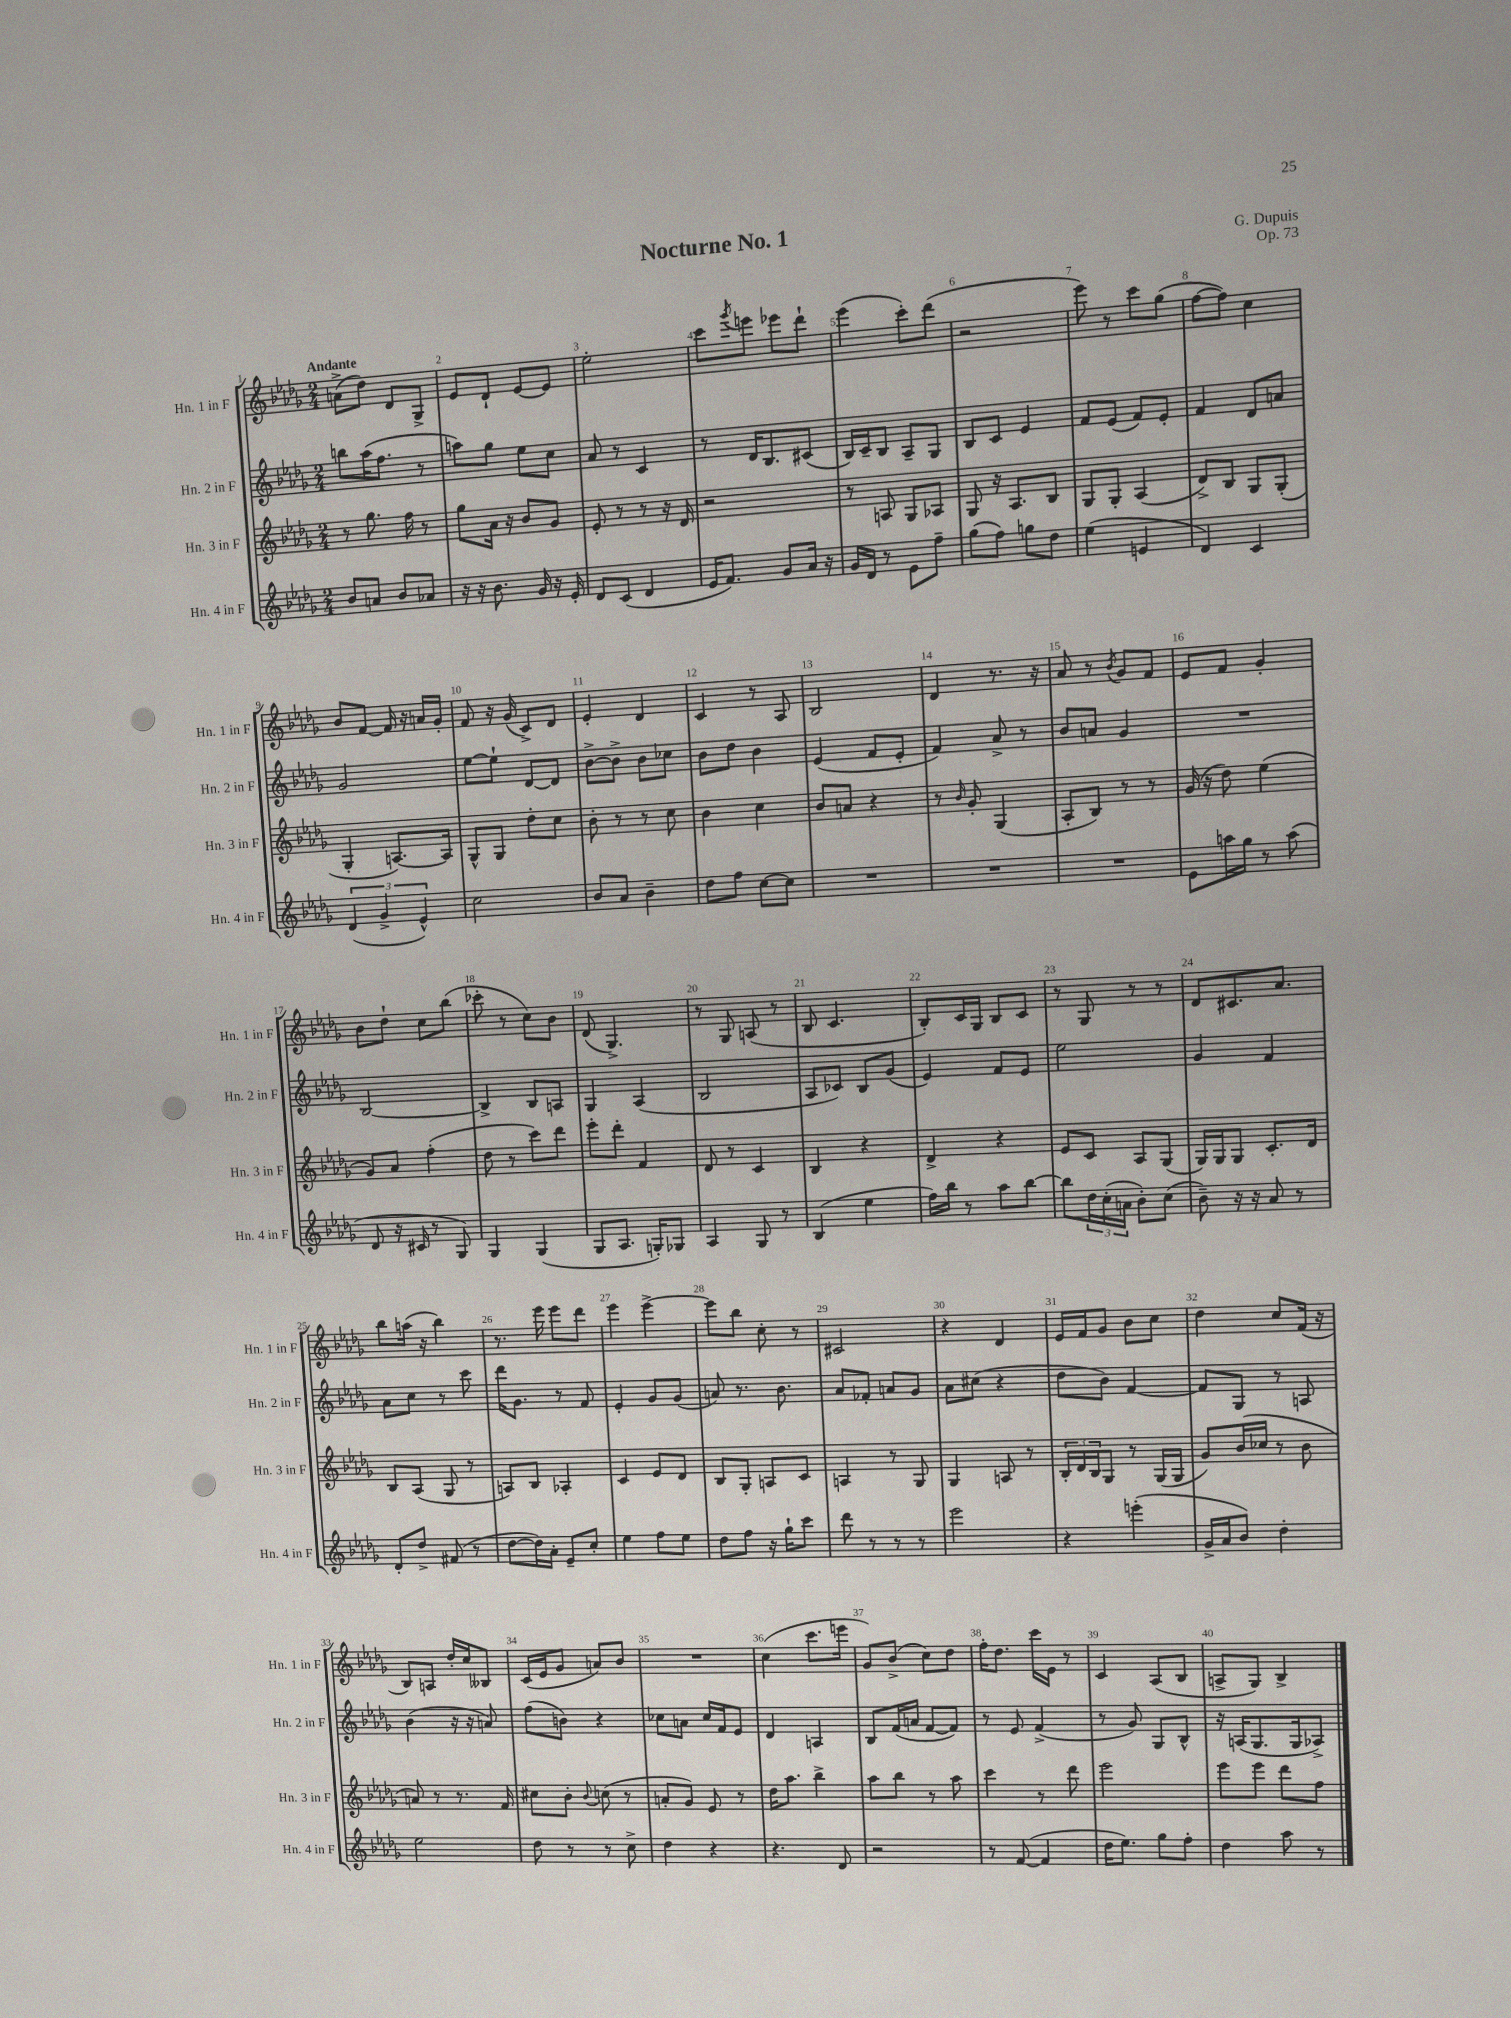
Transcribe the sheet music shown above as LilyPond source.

\header { title = "Nocturne No. 1" composer = "G. Dupuis" opus = "Op. 73" }
<<
\new StaffGroup <<
\new Staff = "s0" \with { instrumentName = "Hn. 1 in F" shortInstrumentName = "Hn. 1 in F" } {
    \clef treble \key des \major \numericTimeSignature \time 2/4 \tempo "Andante"
    a'8->( des''8) des'8 ges8-> |
    ees'8 des'8-! ees'8~ ees'8 |
    ees''2-. |
    c'''8 \acciaccatura { ges'''8 } e'''8 ees'''8 des'''8-! |
    ees'''4( c'''8-.) des'''8( |
    r2 |
    ees'''8) r8 c'''8 ges''8( |
    f''8~ f''8) c''4 |
    bes'8 f'8~ f'16 r16 a'16 ges'16-. |
    f'8 r16 ges'16( c'8->) des'8 |
    ees'4-. des'4 |
    c'4 r8 aes8 |
    bes2 |
    des'4 r8. r16 |
    aes'8 r8 \acciaccatura { bes'8 } ges'8 f'8 |
    ees'8 f'8 ges'4-. |
    bes'8 des''8-! c''8 bes''8( |
    ces'''8-. r8 c''8) bes'8 |
    des'8( ges4.->) |
    r8 ges8 a8( r8 |
    bes8 c'4. |
    bes8-.) c'16 ges16 bes8 c'8 |
    r8 ges8 r8 r8 |
    des'8 cis'8. aes'8. |
    bes''8 a''16( r16 bes''4) |
    r8. ees'''16 ees'''8 des'''8 |
    ees'''4 ees'''4~-> |
    ees'''8 bes''8 c''8-. r8 |
    cis'2 |
    r4 des'4 |
    ees'16 f'16 ges'8 bes'8 c''8 |
    des''4 c''8 f'16( r16 |
    bes8) a8 des''16-. c''16 beses8 |
    c'16( ees'16 ges'8 a'8) bes'8 |
    R2 |
    c''4( c'''8. e'''16 |
    ges'8) bes'8->( c''8) des''8 |
    f''16-. des''8. c'''16 ees'16 r8 |
    c'4 aes8( bes8 |
    a8-> ges8) bes4-> \bar "|." |
}
\new Staff = "s1" \with { instrumentName = "Hn. 2 in F" shortInstrumentName = "Hn. 2 in F" } {
    \clef treble \key des \major \numericTimeSignature \time 2/4
    b''8 aes''16( f''8. r8 |
    a''8) ges''8 ees''8 c''8 |
    aes'8 r8 c'4 |
    r8 des'16 bes8. cis'8( |
    bes16) c'16-- bes8 aes8-- ges8 |
    bes8 c'8 ees'4 |
    f'8 ees'8( f'8) ees'8-. |
    f'4 des'8 a'8 |
    ges'2 |
    ees''8~ ees''8-! des'8~ des'8 |
    bes'8~-> bes'8-> bes'8 ces''8 |
    bes'8 des''8 bes'4 |
    ees'4( f'8 ees'8-. |
    f'4) aes'8-> r8 |
    bes'8 a'8 ges'4 |
    R2 |
    bes2~ |
    bes4-> bes8 a8 |
    ges4 aes4( |
    bes2 |
    aes8 ces'8) bes8 ges'8( |
    ees'4) f'8 ees'8 |
    ees''2 |
    ges'4 f'4 |
    aes'8 c''8 r8 c'''8 |
    des'''16 ges'8. r8 f'8 |
    ees'4-. ges'8 ges'8( |
    a'8) r8. bes'8. |
    aes'8 fes'8-. a'8 ges'8 |
    aes'8 cis''8( r4 |
    des''8 bes'8) f'4~ |
    f'8 ges8 r8 a8 |
    bes'4( r16 r16 a'8) |
    f''8( b'8) r4 |
    ces''8 a'8 ces''16 f'16 ees'8 |
    des'4 a4 |
    bes8 f'16( a'16 f'8~ f'8) |
    r8 ees'8 f'4->( |
    r8 ges'8) ges8 bes8-^ |
    r16 a16( ges8. ges16 aes8->) \bar "|." |
}
\new Staff = "s2" \with { instrumentName = "Hn. 3 in F" shortInstrumentName = "Hn. 3 in F" } {
    \clef treble \key des \major \numericTimeSignature \time 2/4
    r8 ges''8. f''16 r8 |
    ges''8 aes'16 r16 bes'8 ges'8 |
    ees'8-. r8 r8 r16 des'16 |
    r2 |
    r8 a8 ges8 aes8 |
    ges8 r16 aes8. bes8 |
    ges8 ges8-. aes4( |
    des'8->) bes8 ges8 ges8-.( |
    ges4-. a8.~) a16 |
    ges8-^ ges8 des''8-. c''8 |
    bes'8-. r8 r8 c''8 |
    bes'4 c''4 |
    bes'8 a'8 r4 |
    r8 \grace { bes'16 } ges'8-. ges4( |
    aes8-. bes8) r8 r8 |
    ges'16( r16 des''8) ees''4( |
    ges'8) aes'8 f''4-.( |
    des''8 r8 c'''8) des'''8 |
    ees'''8-. des'''8-. f'4 |
    des'8 r8 c'4 |
    bes4 r4 |
    des'4-> r4 |
    ees'8 c'8 aes8 ges8( |
    ges16) ges16 ges8 c'8.-. des'16 |
    bes8 aes8( ges8 r8 |
    a8) bes8 aes4-. |
    c'4 ees'8 des'8 |
    bes8 ges8-. a8 c'8 |
    a4 r8 ges8 |
    ges4 a8 r8 |
    \tuplet 3/2 { bes16-. des'16 bes16 } ges8 r8 ges16( ges16 |
    ges'8) bes'16( ces''16 r8 bes'8 |
    a'8) r8 r8. f'16 |
    cis''8 bes'8-. \appoggiatura { bes'8 } c''8( r8 |
    a'8-. ges'8) ees'8 r8 |
    des''16 aes''8. bes''4-> |
    aes''8 bes''8 r8 aes''8 |
    c'''4 r8 des'''8 |
    ees'''2 |
    ees'''8 ees'''8 des'''8 f''8 \bar "|." |
}
\new Staff = "s3" \with { instrumentName = "Hn. 4 in F" shortInstrumentName = "Hn. 4 in F" } {
    \clef treble \key des \major \numericTimeSignature \time 2/4
    bes'8 a'8 bes'8 aes'8 |
    r16 r16 bes'8. ges'16 r16 ees'16-. |
    des'8 c'8( des'4 |
    ees'16 f'8.) ges'8 aes'16 r16 |
    ges'16 des'16 r8 ees'8 f''8-- |
    ges''8( f''8) g''8 des''8 |
    ees''4( e'4 |
    des'4) c'4 |
    \tuplet 3/2 { des'4( ges'4-> ees'4-^) } |
    c''2 |
    bes'8 aes'8 bes'4-- |
    des''8 f''8 c''8~ c''8 |
    R2 |
    R2 |
    R2 |
    ees'8 a''16 ges''16 r8 a''8( |
    des'8 r16 cis'16 r8 ges8) |
    ges4 ges4( |
    ges8 aes8. g16-.) ges8 |
    aes4 ges8 r8 |
    bes4( ees''4 |
    f''16) bes''16 r8 aes''8 bes''8~ |
    bes''8 \tuplet 3/2 { des''16 c''16-.( a'16 } bes'8-.) c''8( |
    bes'8--) r16 r16 aes'8 r8 |
    des'8-. des''8-> fis'8( r8 |
    des''8~ des''16) aes'16-. ees'8-- c''8-. |
    ees''4 f''8 ees''8 |
    des''8 f''8 r16 ges''16-! c'''8 |
    des'''8 r8 r8 r8 |
    ees'''2 |
    r4 e'''4-.( |
    ges'16-> aes'16 bes'8) des''4-. |
    ees''2 |
    des''8 r8 r8 c''8-> |
    des''4 r4 |
    r4. des'8 |
    r2 |
    r8 f'8~( f'4 |
    des''16 ees''8.) ges''8 f''8-. |
    des''4 aes''8 r8 \bar "|." |
}
>>
>>
\layout { \context { \Score \override BarNumber.break-visibility = ##(#f #t #t) barNumberVisibility = #all-bar-numbers-visible } }
